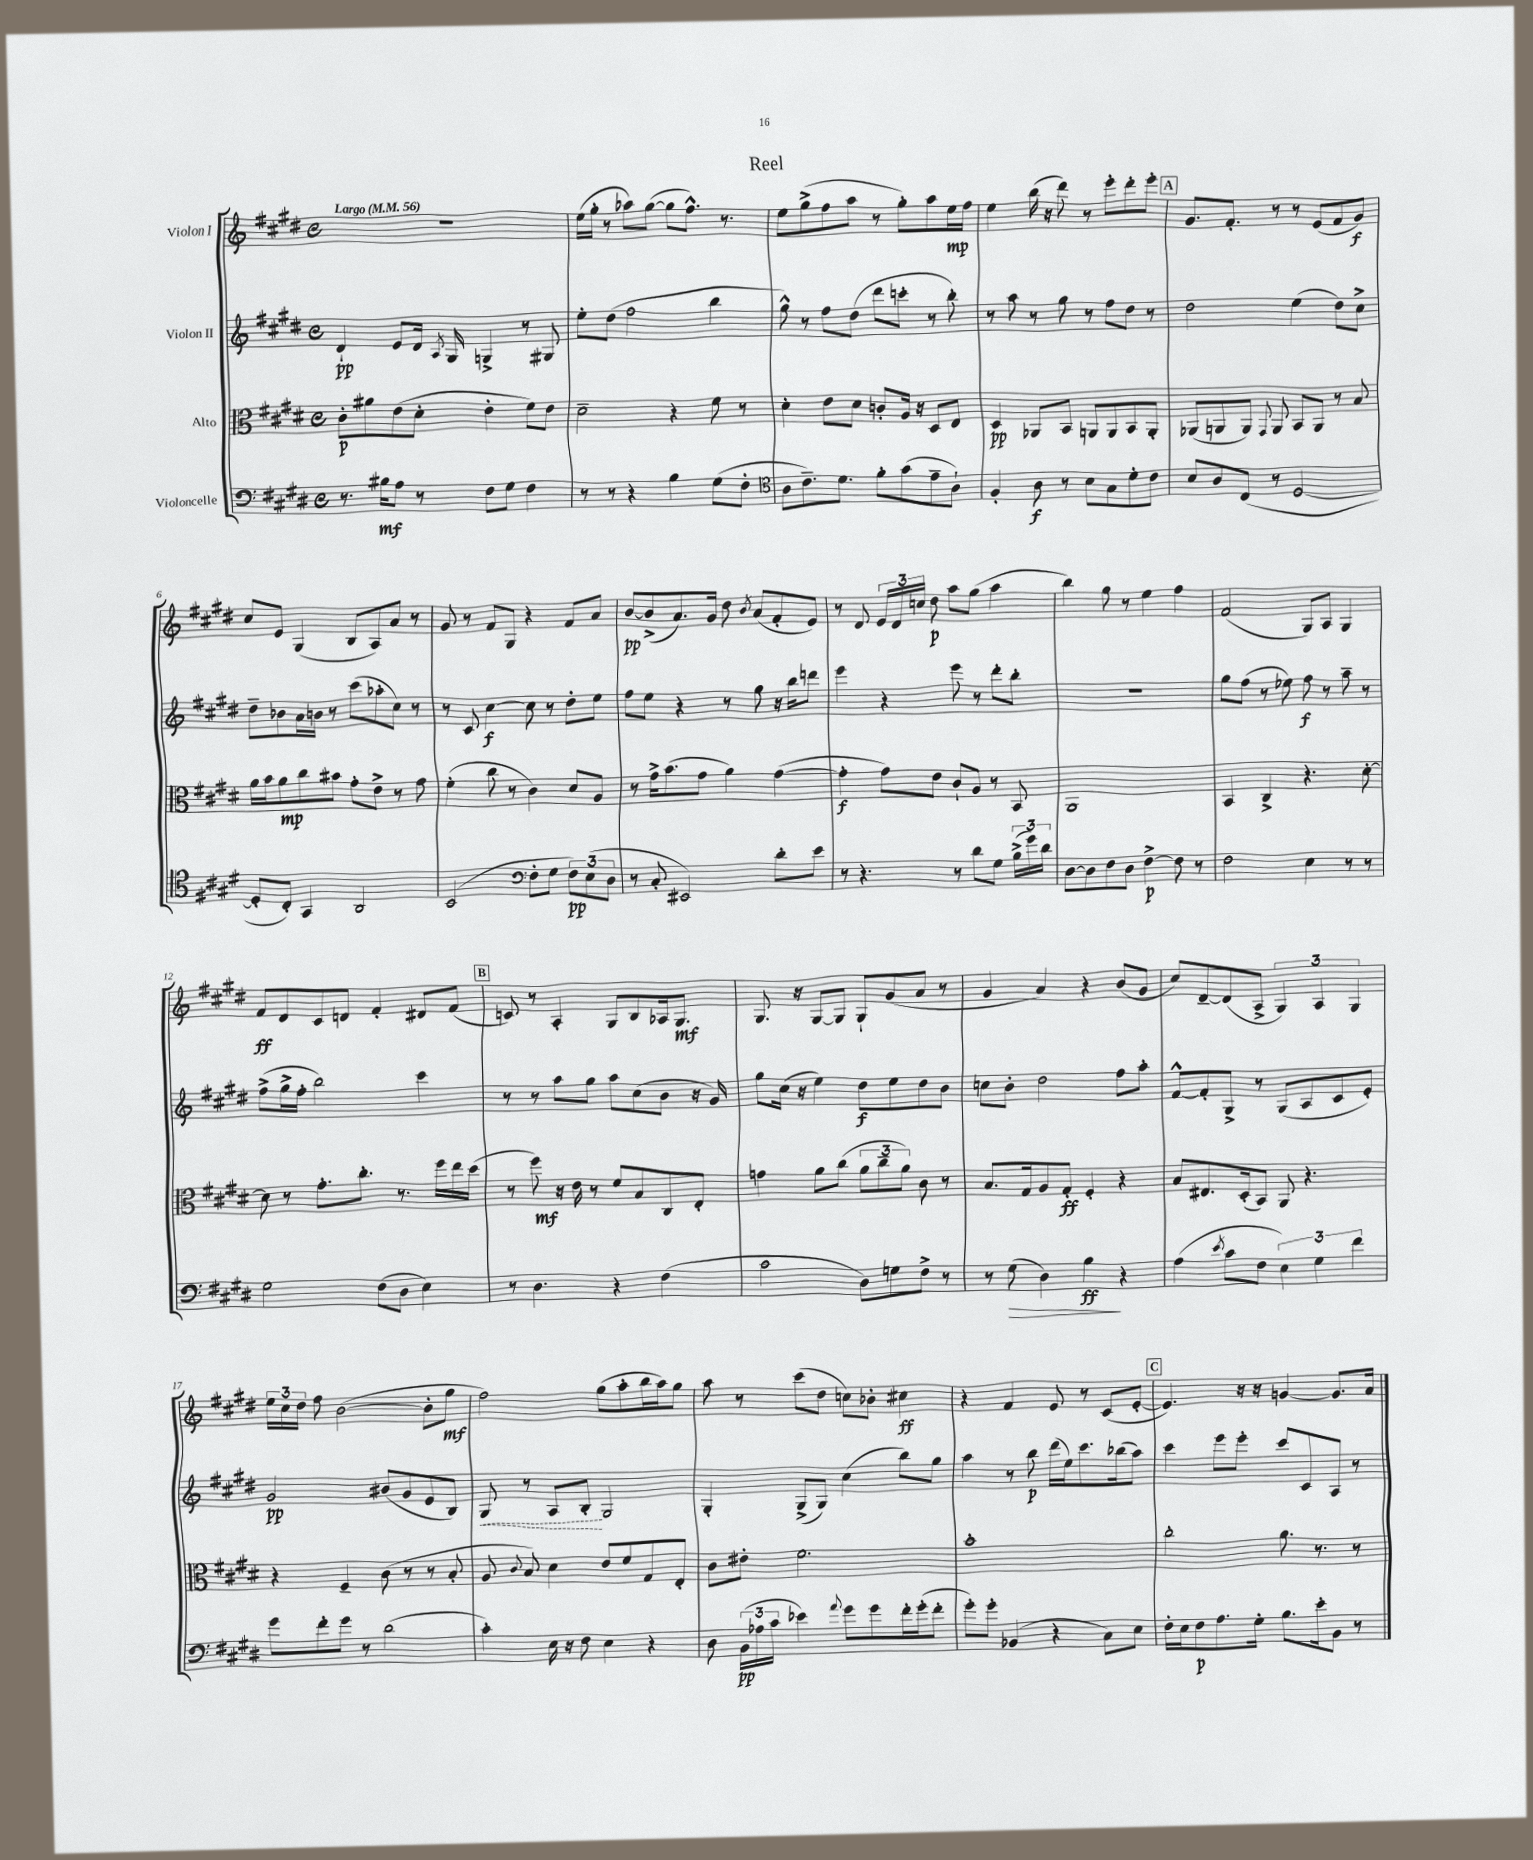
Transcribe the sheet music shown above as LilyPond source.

\header { title = "Reel" }
<<
\new StaffGroup <<
\new Staff = "s0" \with { instrumentName = "Violon I" } {
    \clef treble \key e \major \defaultTimeSignature \time 4/4 \tempo "Largo" 4 = 56
    \autoBeamOff R1 |
    e''16[( gis''16]-. r8 aes''8[) gis''8]~( gis''8[ fis''8.]-^) r8. |
    e''8[ gis''8->( fis''8 a''8] r8 gis''8[-.) a''8 e''16\mp fis''16] |
    e''4 b''16( r16 dis'''8) r8 e'''8[-. dis'''8-. e'''8]-. |
    \mark \markup { \box "A" } gis'8.[ fis'8.]-. r8 r8 e'8[( fis'8 gis'8]\f) |
    cis''8[ e'8] gis4( b8[ a8) a'8] r8 |
    gis'8 r8 fis'8[ gis8] r4 fis'8[ a'8] |
    b'8[~\pp b'8->( a'8.) gis'16] dis''8 \acciaccatura { b'8 } a'8[( fis'8-. e'8]) |
    r8 dis'8 \tuplet 3/2 { e'16[ dis'16 c''16] } dis''8\p a''8[ gis''8]( a''4 |
    b''4) gis''8 r8 e''4 fis''4 |
    fis'2( gis8[) a8] gis4 |
    fis'8[\ff dis'8 cis'8 d'8] fis'4-. dis'8[ fis'8]( |
    \mark \markup { \box "B" } c'8) r8 a4-. gis8[ b8 aes16 gis8.]\mf |
    gis8. r16 gis8[~ gis8] gis8[-! gis'8( a'8] r8 |
    gis'4 a'4) r4 b'8[( gis'8] |
    cis''8[) dis'8~-- dis'8( a8]-> \tuplet 3/2 { gis4) a4 gis4 } |
    \tuplet 3/2 { e''16[ cis''16 dis''16] } fis''8 b'2~( b'8[-. gis''8]\mf |
    fis''2) gis''8[( a''8-. b''16 a''16) gis''8] |
    a''8 r8 cis'''8[( dis''8] c''8[) bes'8]-. cis''4\ff |
    r4 fis'4 e'8 r8 cis'8[( e'8]~-. |
    \mark \markup { \box "C" } e'4.) r16 r16 g'4~ g'8.[ a'16] \bar "|." |
}
\new Staff = "s1" \with { instrumentName = "Violon II" } {
    \clef treble \key e \major \defaultTimeSignature \time 4/4
    \autoBeamOff dis'4-!\pp e'8[ dis'16] \acciaccatura { a8 } gis16 g4-> r8 gis8 |
    e''8[-. dis''8]( fis''2 b''4 |
    gis''8-^) r8 fis''8[ dis''8]( dis'''8[ c'''8]-. r8 b''8-.) |
    r8 a''8 r8 gis''8 r8 fis''8[ dis''8] r8 |
    \mark \markup { \box "A" } dis''2 e''4( dis''8[) cis''8]-> |
    dis''8[-- bes'8 a'16 b'16] r8 cis'''8[( aes''8-. cis''8]) r8 |
    r8 cis'8 cis''4~\f cis''8 r8 dis''8[-. e''8] |
    fis''8[ e''8] r4 r8 gis''8 r16 b''16[ d'''8] |
    e'''4 r4 e'''8 r8 dis'''8[-. b''8]-. |
    R1 |
    gis''8[ fis''8]( r8 ees''8) fis''8\f r8 a''8-- r8 |
    fis''8[->( gis''16-> fis''16]-. b''2) cis'''4 |
    \mark \markup { \box "B" } r8 r8 a''8[ gis''8] a''8[ cis''8( b'8] r16 gis'16) |
    gis''8[ cis''16]( r16 e''4) dis''8[\f e''8 dis''8 b'8] |
    c''8[ b'8]-. dis''2 fis''8[ a''8]-. |
    fis'8[~-^ fis'8-. gis8]-> r8 gis8[( a8 cis'8 e'8]-.) |
    gis'2\pp bis'8[( gis'8 e'8 b8]) |
    \once \override Hairpin.style = #'dashed-line gis8\< r8 a8[ b8]-.\! gis2 |
    gis4-. gis8[->( gis8]) cis''4( b''8[) gis''8] |
    a''4 r8 b''8\p dis'''16[( e''16) cis'''8. bes''16( a''8]) |
    \mark \markup { \box "C" } cis'''4 e'''8[ e'''8]-. cis'''8[ cis'8 a8] r8 \bar "|." |
}
\new Staff = "s2" \with { instrumentName = "Alto" } {
    \clef alto \key e \major \defaultTimeSignature \time 4/4
    \autoBeamOff cis'8[-.\p ais'8 e'8( dis'8]-. e'4-. fis'8[) e'8] |
    dis'2-- r4 fis'8 r8 |
    dis'4-. e'8[ dis'8] c'8[-. a16] r16 dis8[ e8] |
    dis4\pp aes,8[ b,8] a,8[ a,8 b,8 a,8]-. |
    \mark \markup { \box "A" } aes,8[( a,8 a,8]) \appoggiatura { gis,8 } a,8 b,8[ a,8] r8 b8 |
    a'16[ b'16 a'8\mp cis''8 bis'8] gis'8[-. e'8]-> r8 gis'8 |
    fis'4-.( cis''8 r8 cis'4) dis'8[ a8] |
    r8 gis'16[-> b'8.( gis'8] a'4) gis'4~( |
    gis'4-.\f gis'8[) e'8] cis'8[-! a8] r8 b,8 |
    a,1 |
    b,4 cis4-> r4. dis'8~-. |
    dis'8 r8 gis'8.[-. cis''8.]-. r8. fis''16[ e''16 dis''16]( |
    \mark \markup { \box "B" } r8 fis''8\mf) r16 e'16 r8 fis'8[ b8 cis8 e8]-. |
    g'4 a'8[ cis''8]( \tuplet 3/2 { a'8[ cis''8-- a'8]) } cis'8 r8 |
    b8.[ gis16 a8 gis8]-.\ff fis4-. r4 |
    b8[ eis8. dis16-.( b,8]) a,8 r4. |
    r4 fis4-- cis'8( r8 r8 b8-. |
    a8 \appoggiatura { cis'8 } b8) dis'4 e'8[ fis'8 gis8 e8]-. |
    cis'8[ eis'8]-. fis'2. |
    b'1-. |
    \mark \markup { \box "C" } cis''2-. a'8. r8. r8 \bar "|." |
}
\new Staff = "s3" \with { instrumentName = "Violoncelle" } {
    \clef bass \key e \major \defaultTimeSignature \time 4/4
    \autoBeamOff r8. bis16[\mf a8] r8 fis8[ gis8] fis4 |
    r8 r8 r4 b4 gis8[( fis8]-. |
    \clef tenor a8[ cis'8.--) dis'8.] fis'8[-. gis'8( e'8-- a8]-!) |
    fis4-. a8\f r8 b8[ gis8 dis'8-. cis'8] |
    \mark \markup { \box "A" } b8[ a8 cis8]( r8 dis2~ |
    dis8[-. cis8]-.) gis,4 a,2 |
    b,2( \clef bass fis8[-. gis8] \tuplet 3/2 { fis8[\pp) e8( dis8] } |
    r8 cis8-. eis,2) dis'8[-. e'8] |
    r8 r4. r8 dis'8[ gis8] \tuplet 3/2 { b16[->( gis'16) dis'16] } |
    dis8[~ dis8 fis8 dis8] fis4~->\p fis8 r8 |
    fis2 e4 r8 r8 |
    gis2 fis8[( dis8] e4) |
    \mark \markup { \box "B" } r8 dis4. r4 fis4( |
    cis'2 dis8[) g8 fis8]-> r8 |
    r8 gis8\>( dis4) b4\ff\! r4 |
    a4( \acciaccatura { e'8 } cis'8[ fis8] \tuplet 3/2 { e4) gis4 fis'4 } |
    gis'8[ fis'8-. gis'8] r8 dis'2( |
    cis'4-.) e16 r16 fis8 e4 r4 |
    dis8 \tuplet 3/2 { b,16[\pp( aes16 cis'16] } ees'4) \appoggiatura { a'8 } gis'8[ gis'8 fis'16-. gis'16-.( fis'8]-. |
    gis'8[-.) gis'8]-. bes,4( r4 cis8[) e8] |
    \mark \markup { \box "C" } fis16[-. e16 fis8\p a8. gis16]-. b8.[ e'16-. b,8] r8 \bar "|." |
}
>>
>>
